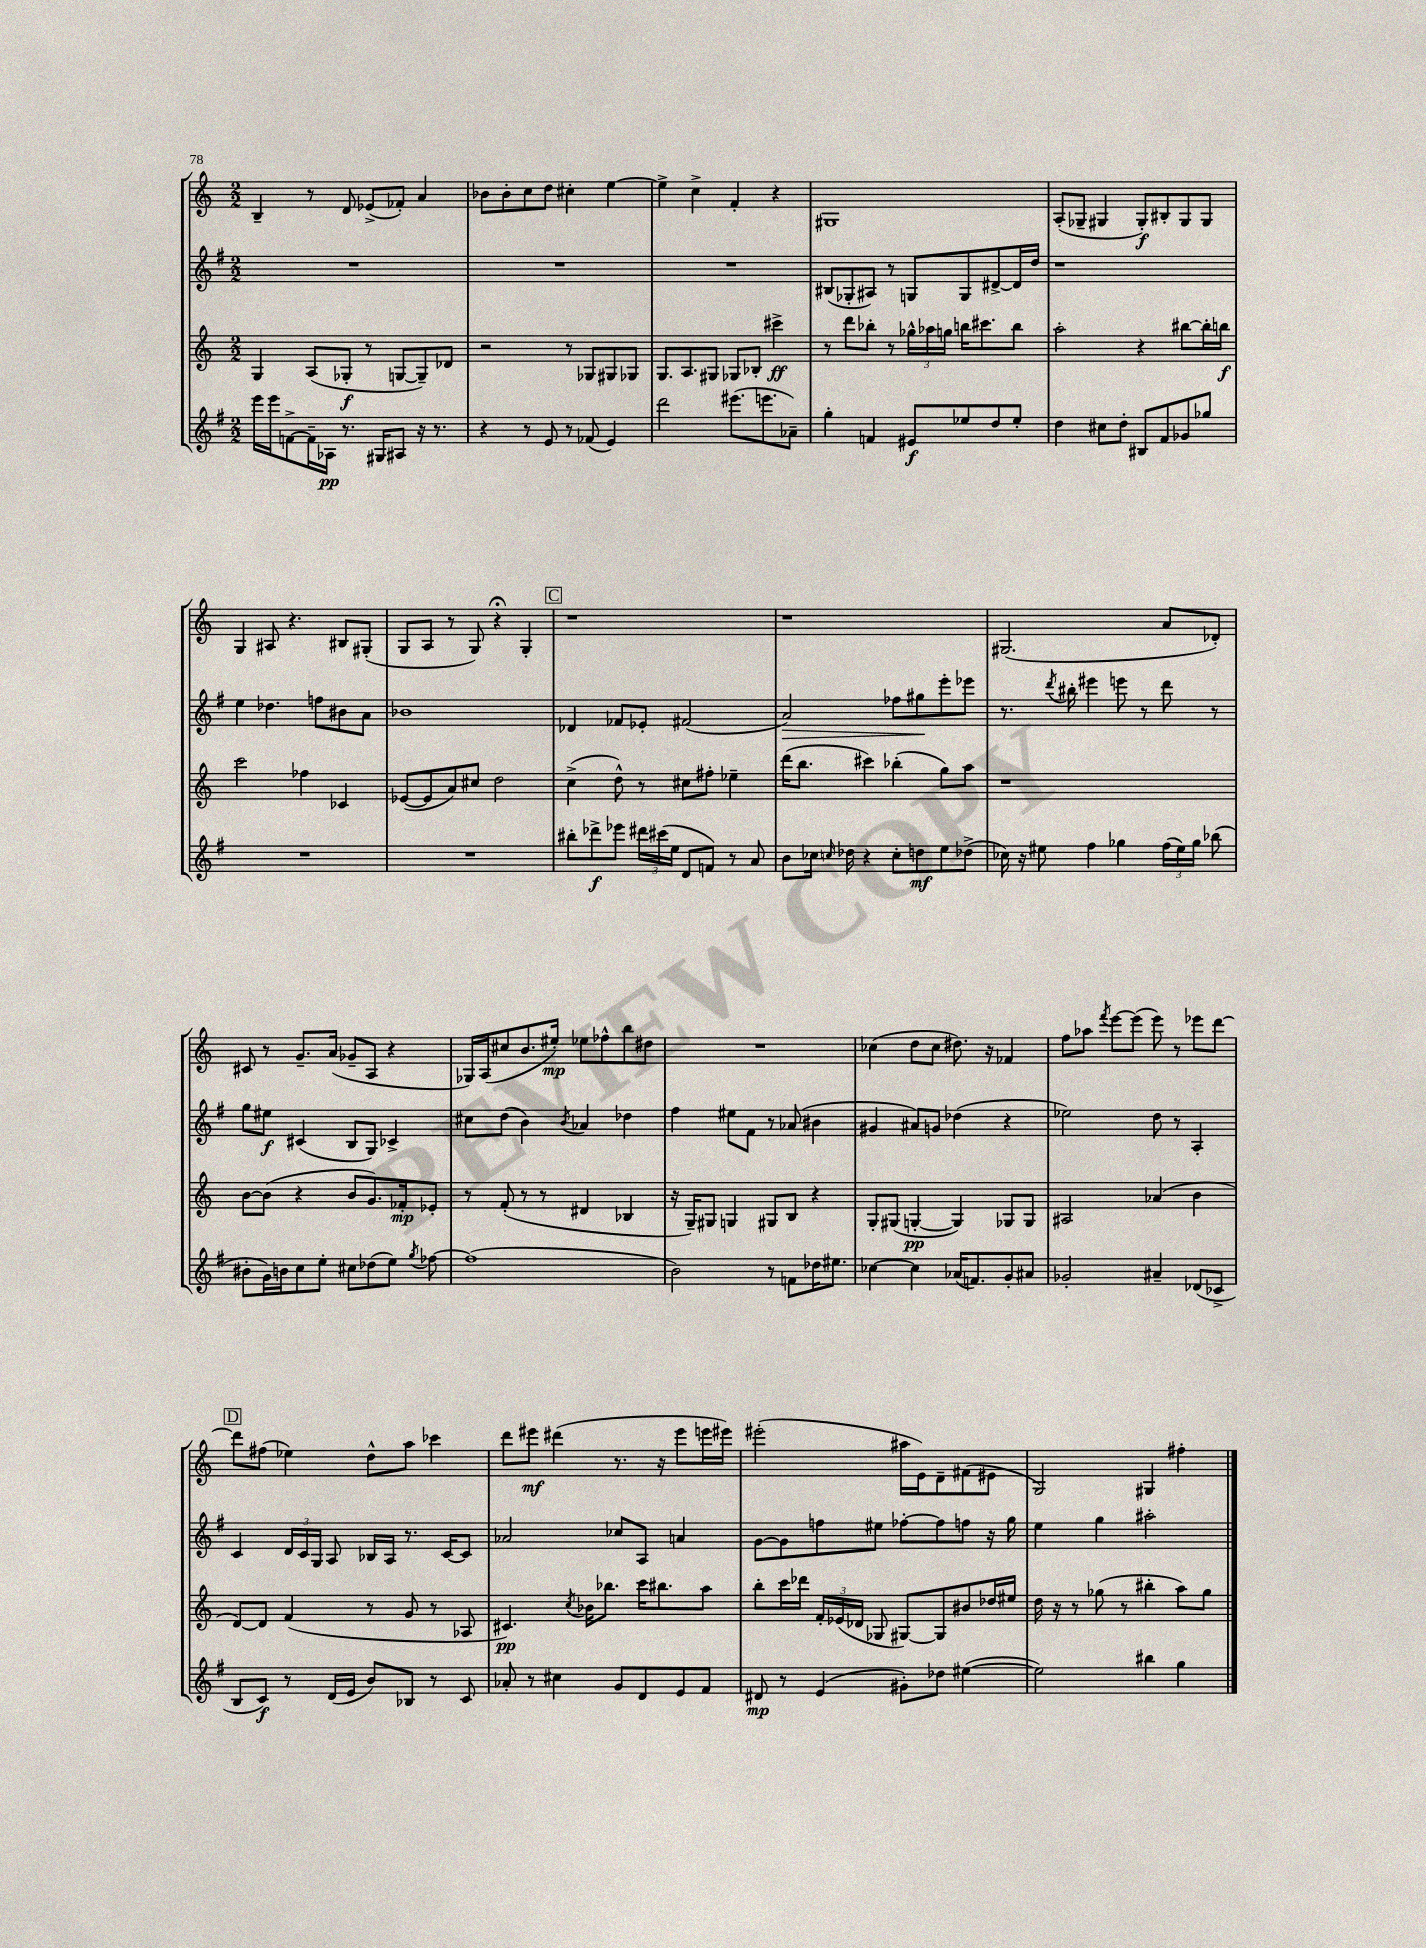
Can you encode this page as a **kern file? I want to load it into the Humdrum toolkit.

**kern	**kern	**kern	**kern
*staff4	*staff3	*staff2	*staff1
*clefG2	*clefG2	*clefG2	*clefG2
*k[f#]	*k[]	*k[f#]	*k[]
*M2/2	*M2/2	*M2/2	*M2/2
16eee\LL	4G/	1r	4B~/
16eee\J	.	.	.
[8f^\	.	.	.
16f~\]L	(8A/L	.	8r
16A-\JJ	.	.	.
8.r	8G-'/J	.	8d/
.	8r	.	(8e-^/L
16G#/LK	.	.	.
8A#/J	[8G/L	.	8f-'/J)
16r	8G~/])	.	4a/
8.r	.	.	.
.	8d-/J	.	.
=	=	=	=
4r	2r	1r	8b-\L
.	.	.	8b-'\
8r	.	.	8cc\
8e/	.	.	8dd\J
8r	8r	.	4cc#'\
(8f-/	8G-/L	.	.
4e/)	8G#/	.	[4ee\
.	8G-/J	.	.
=	=	=	=
2ddd\	8.G/L	1r	4ee^\]
.	8.A/	.	.
.	.	.	4cc^\
.	8G#/J	.	.
(8.eee#\L	8G-/L	.	4f'/
.	8B-'/J	.	.
8.eee\	.	.	.
.	4ccc#^\	.	4r
8a-~\J)	.	.	.
=	=	=	=
4gg'\	8r	(8B#/L	1G#
.	8ddd\L	8G-'/	.
4f/	8bb-'\J	8A#/J)	.
.	8r	8r	.
8e#/L	24gg-^^\LL	8G/L	.
.	24aa-\	.	.
.	24gg\JJ	.	.
8ee-/	16bb\LK	8G/	.
.	8.ccc#\	.	.
8dd/	.	[8d#^/	.
8ee-'/J	8bb\J	16d#/]L	.
.	.	16dd/JJ	.
=	=	=	=
4dd\	2aa'\	1r	(8A'/L
.	.	.	8G-~/J
8cc#\L	.	.	4G#/
8dd'\J	.	.	.
8B#/L	4r	.	8G#'/L)
8f#/	.	.	8B#'/
8g-/	[8bb#\L	.	8G#/
8gg-/J	16bb#'\]L	.	8G#/J
.	16bb\JJ	.	.
=	=	=	=
1r	2ccc\	4ee\	4G/
.	.	4.dd-\	8A#/
.	.	.	4.r
.	4ff-\	.	.
.	.	8ff\L	.
.	4c-/	8b#\	8B#/L
.	.	8a\J	(8G#'/J
=	=	=	=
1r	([8e-/L	1b-	8G/L
.	8e-/]	.	8A/J
.	8a/)	.	8r
.	8cc#/J	.	8G/)
.	2dd\	.	4r;
.	.	.	4G'/
=	=	=	=
8bb#'\L	(4cc^\	4d-/	1r
8ddd-^\	.	.	.
8eee-\J	8dd^^\)	8f-/L	.
24ddd#\LL	8r	8e-'/J	.
(24ccc#\	.	.	.
24ee\JJ	.	.	.
8d/L	8cc#\L	(2f#/	.
8f/J)	8ff#'\J	.	.
8r	4ee-~\	.	.
8a/	.	.	.
=	=	=	=
8b\L	(16ddd\LK	2a/)	1r
.	8.bb\J	.	.
16cc-\Jk	.	.	.
16qqcc/	.	.	.
16dd-\	.	.	.
4r	4ccc#\)	.	.
8cc'\L	(4bb-'\	8ff-\L	.
8dd\	.	8gg#\	.
8ee\	8gg\L)	8eee'\	.
(8dd-^\J	8aa\J	8eee-\J	.
=	=	=	=
16cc-\)	1r	8.r	(2.G#/
16r	.	.	.
8ee#\	.	.	.
.	.	8qddd/	.
.	.	16bb#'\	.
4ff#\	.	4eee#\	.
4gg-\	.	8eee\	.
.	.	8r	.
(24ff#\LL	.	8ddd\	8a/L
24ee#\)	.	.	.
24gg-\JJ	.	.	.
(8bb-\	.	8r	8d-'/J)
=	=	=	=
8b#'\L	[8b\L	8gg\L	8c#/
16g\L)	(8b\]J	8ee#\J	8r
16b\J	.	.	.
8cc\	4r	(4c#/	8.g~/L
8ee'\J	.	.	.
.	.	.	(16a/Jk
8cc#\L	8b/L	8B/L	8g-~/L
(8dd-\	8.g/)	8G/J)	8A/J
8ee\J)	.	4c-^/	4r
.	16f-'/k	.	.
8qgg/	.	.	.
[8ff-\	8e-'/J	.	.
=	=	=	=
(1ff-]	8r	8cc#\L	16G-/LL)
.	.	.	(16A/J
.	(8f'/	(8dd\J	8cc#/
.	8r	4b\)	8.b/
.	8r	.	.
.	.	.	16ee#'/Jk)
.	.	8qb/	.
.	4d#/	4a-/	8ee-\L
.	.	.	8ff-^^\
.	4B-/	4dd-\	8bb\
.	.	.	8dd#\J
=	=	=	=
2b\)	16r	4ff#\	1r
.	16G~/LK)	.	.
.	8G#/J	.	.
.	4G/	8ee#\L	.
.	.	8f#\J	.
8r	8G#/L	8r	.
8f\L	8B/J	(8a-/	.
16dd-\K	4r	4b#\	.
8.ee#\J	.	.	.
=	=	=	=
[4cc-\	8G'/L	4g#/	(4cc-\
.	(8G#/J	.	.
4cc-\]	[4G'/	8a#/L)	8dd\L
.	.	8g/J	8cc-\J
(16a-/LK	4G/])	(4dd-\	8.dd#\)
8.f/)	.	.	.
.	.	.	16r
8g'/	8G-/L	4r	4f-/
8a#/J	8G-/J	.	.
=	=	=	=
2g-'/	2A#/	2ee-\)	8ff\L
.	.	.	8aa-\J
.	.	.	8qfff/
.	.	.	[8eee\L
.	.	.	(8eee\]J
4a#~/	(4a-/	8dd\	8eee\)
.	.	8r	8r
(8d-/L	4b\	4A'/	8eee-\L
8c-^/J	.	.	[8ddd\J
=	=	=	=
8B/L	[8d/L)	4c/	8ddd\]L
8c/J)	8d/]J	.	(8ff#\J
8r	(4f/	24d/LL	4ee-\)
.	.	24c/	.
.	.	24G/JJ	.
(16d/LL	.	8A/	.
16e/JJ	.	.	.
8b/L)	8r	16B-/LL	8dd^^\L
.	.	16A/JJ	.
8B-/J	8g/	8.r	8aa\J
8r	8r	.	4ccc-\
.	.	[16c/LK	.
8c/	8A-/	8c/]J	.
=	=	=	=
8a-'/	4.c#/)	2a-/	8ddd\L
8r	.	.	8eee#\J
4cc#\	.	.	(4ddd#\
.	8qcc/	.	.
.	16b-\LK	.	.
.	8.bb-\J	.	.
8g/L	.	8cc-/L	8.r
8d/	16ccc\LK	8A/J	.
.	8.bb#\	.	16r
8e/	.	4a/	8eee#\L
8f#/J	8aa\J	.	16eee\L
.	.	.	16eee#\JJ)
=	=	=	=
8d#/	8bb'\L	[8g\L	(2eee#'\
8r	16ccc\L	8g\]	.
.	16ddd-\JJ	.	.
(4e/	24f'/LL	8ff\	.
.	(24e-/	.	.
.	24d-/JJ	.	.
.	8G-/	8ee#\J	.
8g#'\L)	[8G#/L)	[8ff-'\L	16aa#\LL
.	.	.	16e\J)
8dd-\J	8G#/]	8ff-\]	8d~\
([4ee#\	8b#/	8ff\J	(8f#\
.	16dd-/L	16r	8e#\J
.	16ee#/JJ	16gg\	.
=	=	=	=
2ee#\])	16dd\	4ee\	2G/)
.	16r	.	.
.	8r	.	.
.	(8gg-\	4gg\	.
.	8r	.	.
4bb#\	4bb#'\	2aa#'\	4G#/
4gg\	8aa\L)	.	4ff#'\
.	8gg-\J	.	.
==	==	==	==
*-	*-	*-	*-
